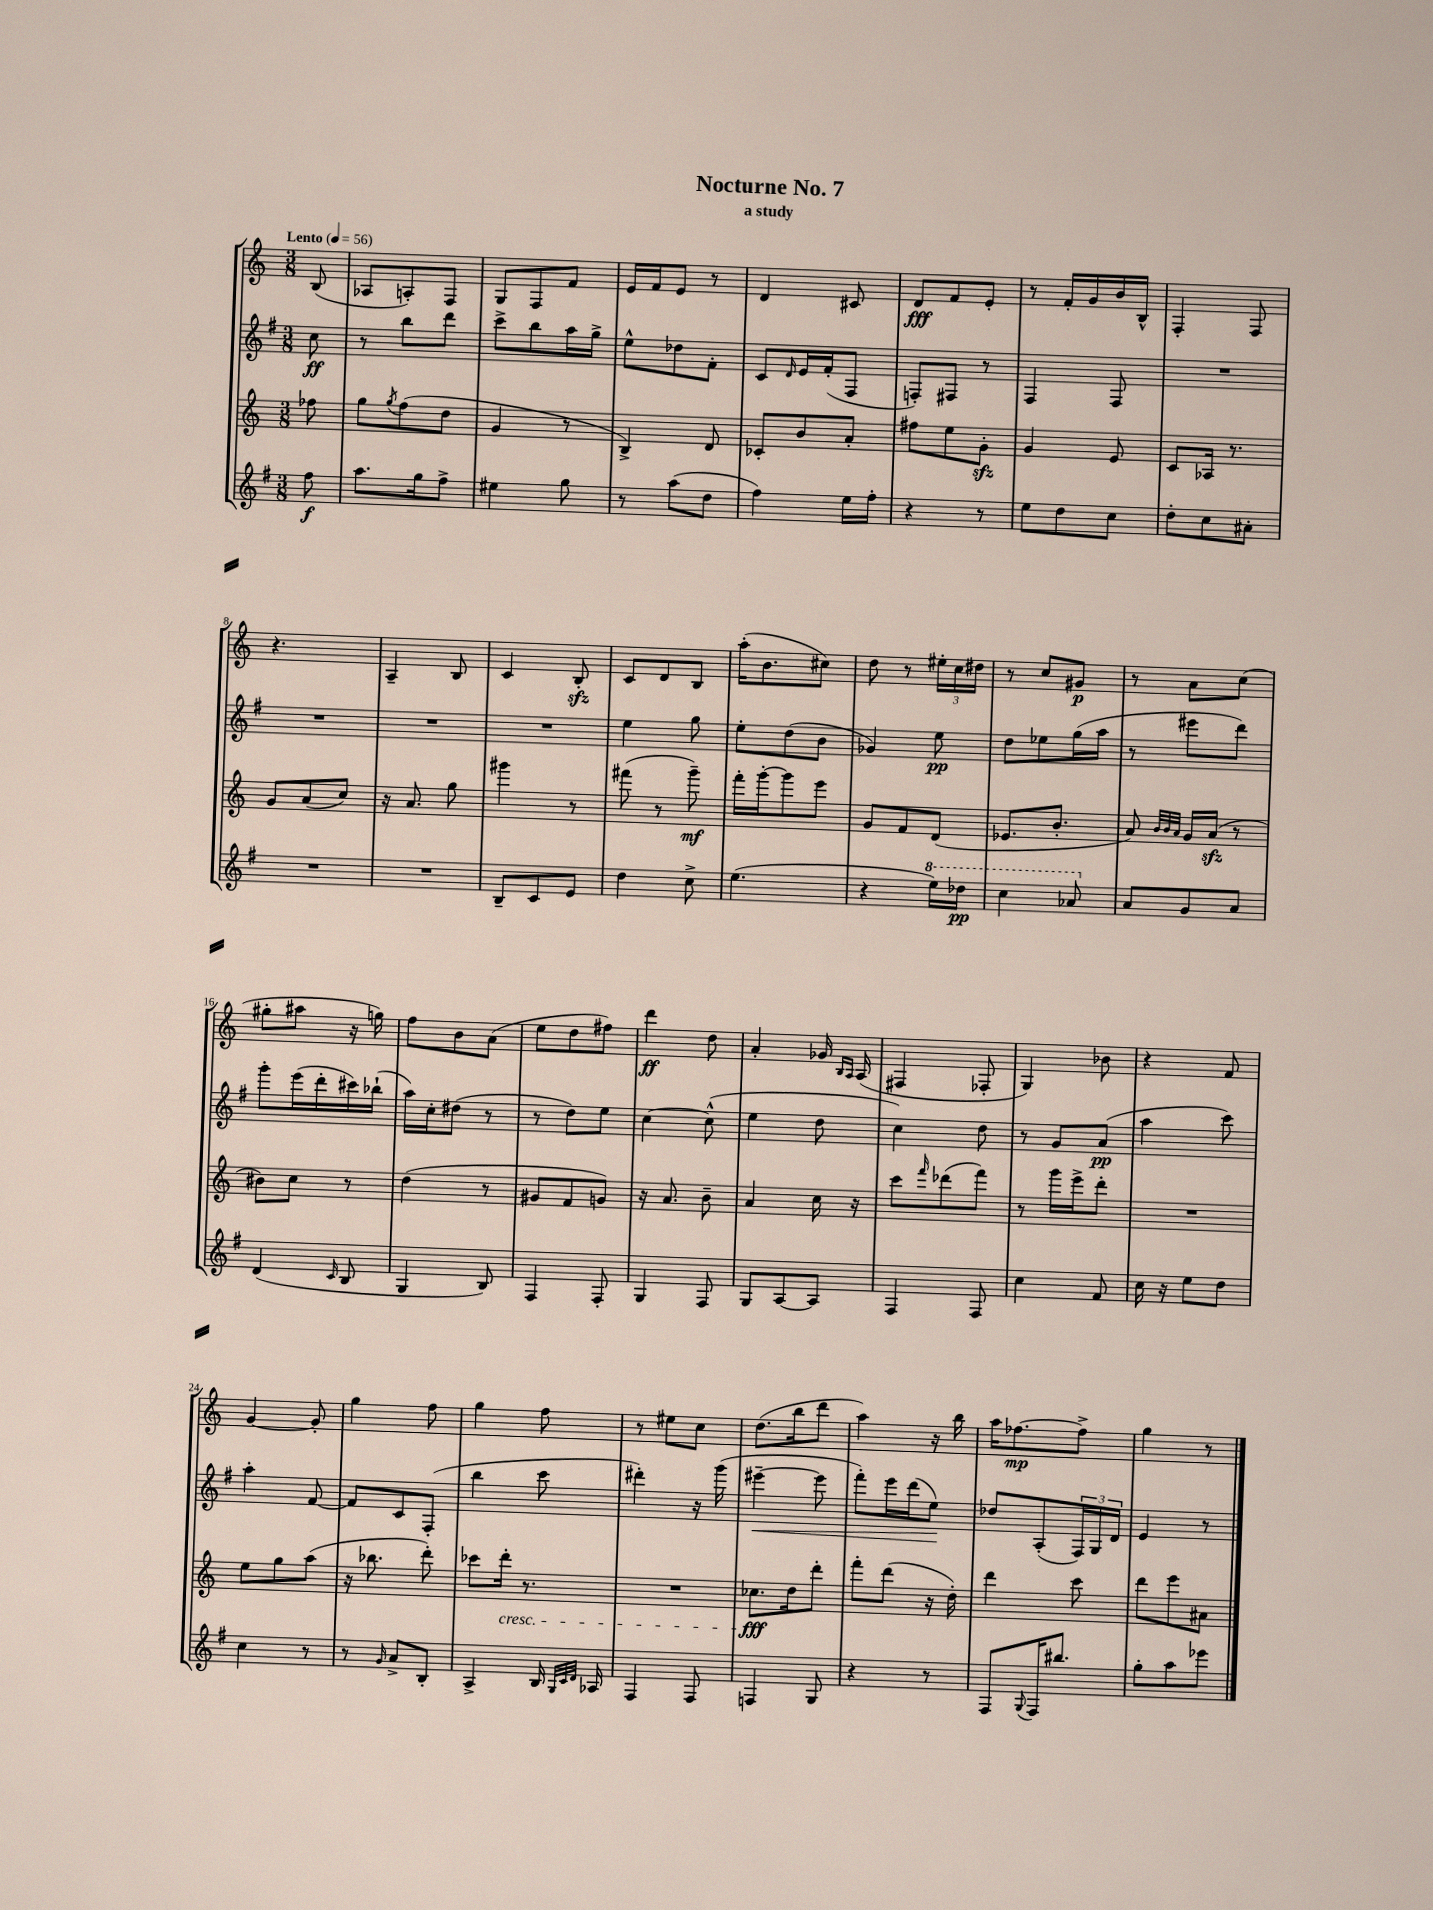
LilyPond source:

\header { title = "Nocturne No. 7" subtitle = "a study" }
<<
\new StaffGroup <<
\new Staff = "s0" {
    \clef treble \key c \major \numericTimeSignature \time 3/8 \partial 8 \tempo "Lento" 4 = 56
    b8( |
    aes8 a8-.) f8 |
    g8 f8 f'8 |
    e'16 f'16 e'8 r8 |
    d'4 cis'8 |
    d'8\fff f'8 e'8-. |
    r8 f'16-. g'16 b'16 b16-^ |
    f4-. f8 |
    r4. |
    a4-- b8 |
    c'4 b8-.\sfz |
    c'8 d'8 b8 |
    a''16-.( b'8. cis''8) |
    d''8 r8 \tuplet 3/2 { eis''16-. c''16 dis''16 } |
    r8 c''8 gis'8\p |
    r8 a'8 c''8( |
    gis''8-. ais''8 r16 g''16) |
    f''8 b'8 a'8( |
    e''8 d''8 fis''8) |
    d'''4\ff d''8 |
    a'4-. ges'16 \grace { b16 a16 } a16( |
    fis4 fes8-. |
    g4) bes'8 |
    r4 f'8 |
    g'4~ g'8-. |
    g''4 f''8 |
    g''4 f''8 |
    r8 eis''8 c''8 |
    d''8.( b''16 d'''8 |
    a''4) r16 b''16 |
    a''16 fes''8.~\mp fes''8-> |
    g''4 r8 \bar "|." |
}
\new Staff = "s1" {
    \clef treble \key g \major \numericTimeSignature \time 3/8 \partial 8
    c''8\ff |
    r8 b''8 d'''8 |
    c'''8-> b''8 a''16 g''16-> |
    e''8-^ des''8 fis'8-. |
    c'8 \grace { d'16 } e'16 fis'16-.( fis8 |
    f8-.) fis8 r8 |
    fis4 fis8 |
    R4. |
    R4. |
    R4. |
    R4. |
    e''4 g''8 |
    e''8-. d''8( b'8 |
    ges'4) e''8\pp |
    d''8 ees''8 g''16( a''16 |
    r8 eis'''8 d'''8) |
    g'''8-. e'''16( d'''16-. cis'''16) bes''16-!( |
    a''16) c''16-. dis''8( r8 |
    r8 d''8) e''8 |
    c''4~ c''8-^( |
    e''4 d''8 |
    c''4) d''8 |
    r8 g'8 a'8\pp( |
    a''4 c'''8) |
    a''4-. fis'8~ |
    fis'8 c'8 fis8-.( |
    b''4 c'''8 |
    dis'''4-.) r16 g'''16( |
    eis'''4~--\< eis'''8 |
    fis'''8-.) e'''16 d'''16( e''8\!) |
    des''8 a8-.( \tuplet 3/2 { fis16) g16 d'16 } |
    e'4 r8 \bar "|." |
}
\new Staff = "s2" {
    \clef treble \key c \major \numericTimeSignature \time 3/8 \partial 8
    fes''8 |
    g''8 \acciaccatura { g''8 } f''8( d''8 |
    g'4 r8 |
    b4->) d'8 |
    ces'8-. b'8 a'8-. |
    fis''8 e''8 g'8-.\sfz |
    g'4 e'8 |
    c'8 aes16 r8. |
    g'8 a'8( c''8) |
    r16 a'8. g''8 |
    gis'''4 r8 |
    fis'''8( r8 g'''8--\mf) |
    f'''16-. g'''16~-. g'''8 e'''8 |
    g'8 f'8 d'8( |
    ees'8. b'8.-. |
    a'8) \grace { b'32 b'32 a'32 } g'16 a'16\sfz( r8 |
    bis'8) c''8 r8 |
    d''4( r8 |
    gis'8 f'8 g'8) |
    r16 a'8. b'8-- |
    a'4 c''16 r16 |
    c'''8 \grace { f'''16 } des'''8( f'''8) |
    r8 g'''16 e'''16-> d'''8-. |
    R4. |
    e''8 g''8 a''8( |
    r16 bes''8. d'''8-.) |
    ces'''8 d'''16-.\cresc r8. |
    R4. |
    ces''8.\fff\! d''16 d'''8-. |
    f'''8-. d'''8( r16 d''16-.) |
    d'''4 c'''8 |
    d'''8 e'''8 ais'8 \bar "|." |
}
\new Staff = "s3" {
    \clef treble \key g \major \numericTimeSignature \time 3/8 \partial 8
    fis''8\f |
    a''8. g''16 fis''8-> |
    eis''4 g''8 |
    r8 a''8( d''8 |
    fis''4) e''16 fis''16-. |
    r4 r8 |
    e''8 d''8 c''8 |
    d''8-. c''8 ais'8-. |
    R4. |
    R4. |
    b8-- c'8 e'8 |
    d''4 c''8-> |
    e''4.( |
    r4 \ottava #1 e'''16) des'''16\pp |
    c'''4 aes''8 \ottava #0 |
    a'8 g'8 a'8 |
    d'4( \grace { c'16 } b8 |
    g4 b8) |
    fis4 fis8-. |
    g4 fis8 |
    g8 a8~ a8 |
    fis4 fis8 |
    c''4 fis'8 |
    c''16 r16 e''8 d''8 |
    c''4 r8 |
    r8 \grace { g'16 } a'8-> b8-. |
    a4-> b16 \grace { g32 c'32 d'32 } aes16 |
    fis4 fis8 |
    f4 g8 |
    r4 r8 |
    fis8 \appoggiatura { g8 } fis16 bis''8. |
    g''8-. a''8 ees'''8 \bar "|." |
}
>>
>>
